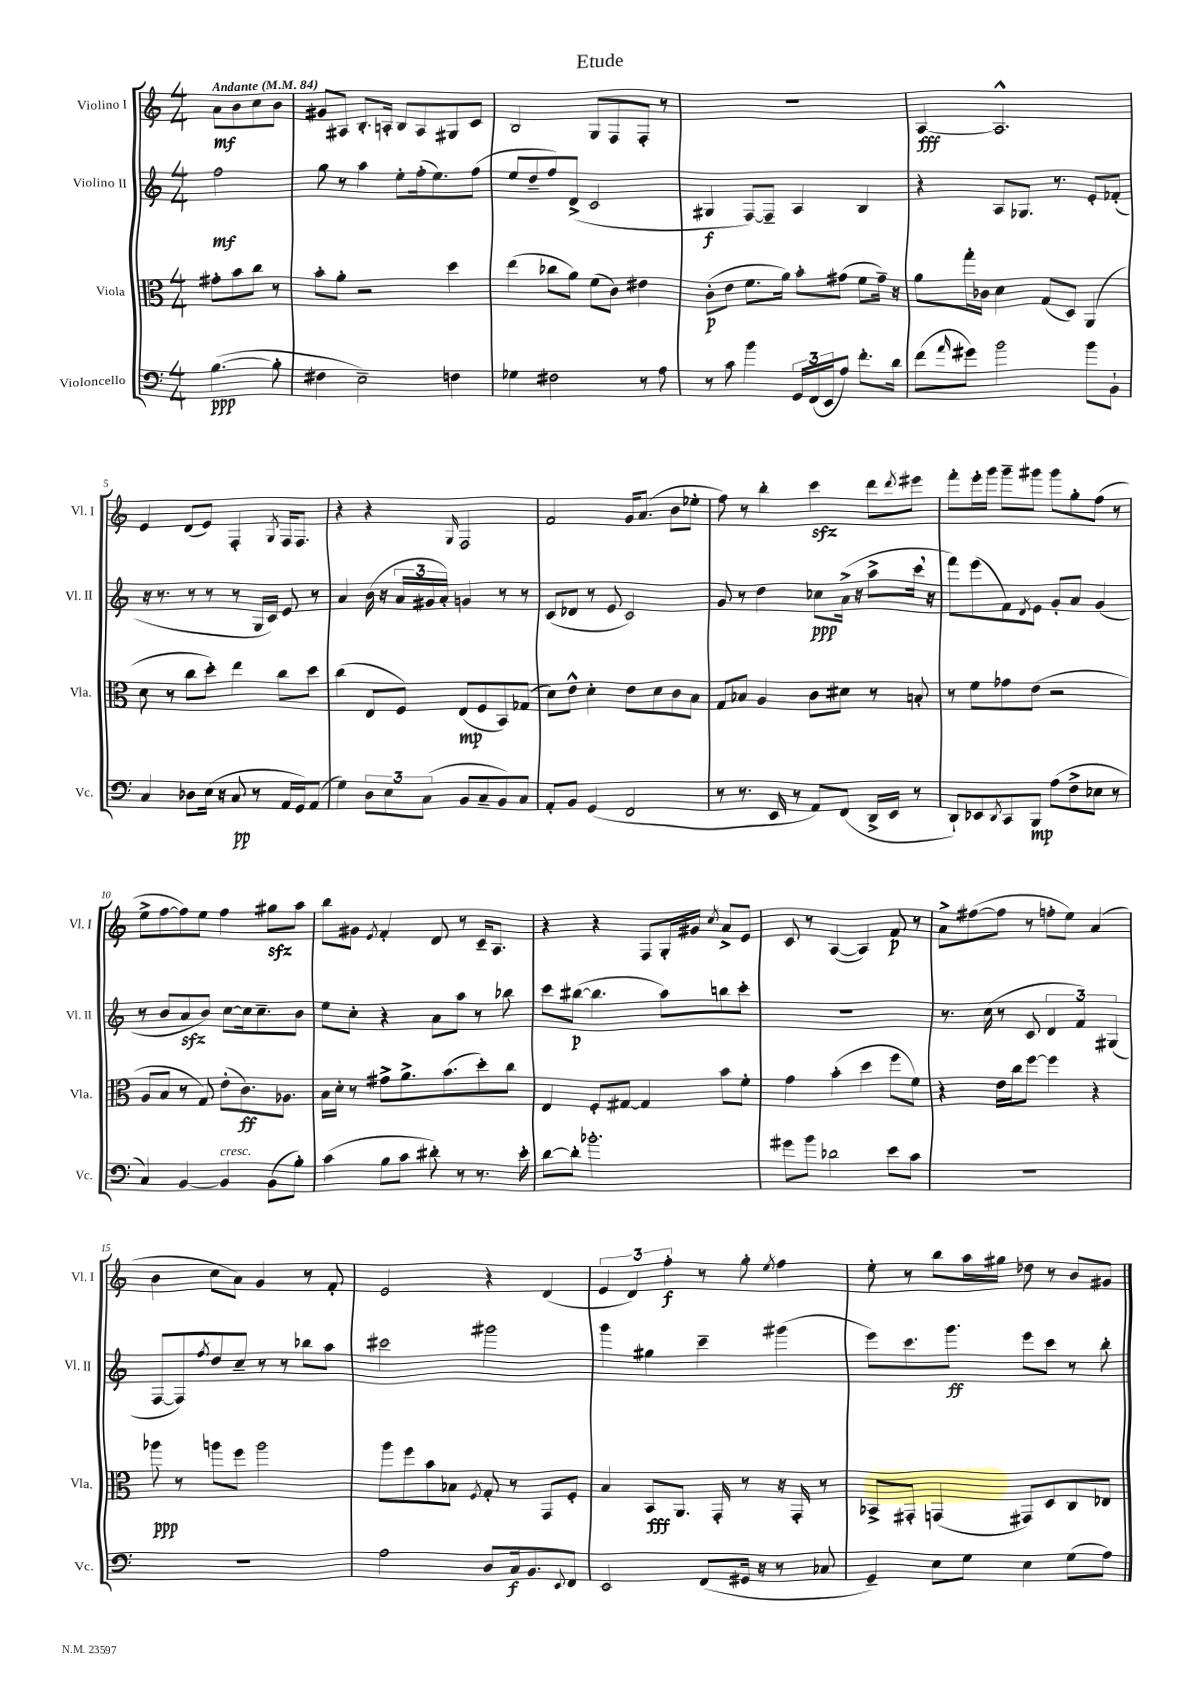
\header { title = "Etude" }
<<
\new StaffGroup <<
\new Staff = "s0" \with { instrumentName = "Violino I" shortInstrumentName = "Vl. I" } {
    \clef treble \key c \major \numericTimeSignature \time 4/4 \partial 2 \tempo "Andante" 4 = 84
    a'8\mf b'8 c''8 b'8 |
    gis'8 ais8 b8.-. a16-. b8 a8 gis8 c'8 |
    b2 g8 f8 f8-. r8 |
    R1 |
    a4~\fff a2.-^ |
    e'4 d'8( e'8) f4-. \acciaccatura { g8 } f16 f8. |
    r4 r4 \grace { g16 } f2 |
    f'2 g'16 a'8.( b'8 ees''8-. |
    f''8) r8 b''4-. c'''4\sfz d'''8 \acciaccatura { d'''8 } eis'''8 |
    f'''8-. e'''16-. g'''16 g'''8-- gis'''8 gis'''8 g''8-. f''8( r8 |
    e''8-> f''8~ f''8) e''8 f''4 gis''8\sfz a''8 |
    b''8 gis'8 \acciaccatura { e'8 } f'4-. d'8 r8 c'16-- a8. |
    r4 r4 f8 g16-. gis'16 \acciaccatura { c''8 } a'8-> e'8 |
    c'8 r8 a4~( a4) f'8\p r8 |
    a'8-> fis''8~( fis''8 r8 f''8-. e''8) a'4( |
    b'4 c''8 a'8) g'4 r8 f'8-. |
    e'2 r4 d'4( |
    \tuplet 3/2 { e'4 d'4) f''4-.\f } r8 g''8-. \acciaccatura { e''8 } f''4 |
    e''8-. r8 b''8 a''16 gis''16 des''8 r8 b'8 gis'8 \bar "|." |
}
\new Staff = "s1" \with { instrumentName = "Violino II" shortInstrumentName = "Vl. II" } {
    \clef treble \key c \major \numericTimeSignature \time 4/4 \partial 2
    f''2\mf |
    g''8 r8 a''4 e''8-. f''16-.( e''8.) f''8( |
    e''8 d''8-- f''8) d'8->( c'2 |
    gis4\f f8~) f8-- a4 b4 |
    r4 a8 ges8. r8. e'8-. fes'8-.( |
    r16 r8. r8 r8 r8 g16 c'16) e'8 r8 |
    a'4 b'16( r16 \tuplet 3/2 { a'16 gis'16 a'16-.) } g'4 r8 r8 |
    c'8( des'8 r8 e'8 c'2) |
    g'8 r8 d''4 ces''8\ppp a'16->( r16 a''8-> c'''16 \breathe r16 |
    f'''8) e'''8( f'8) \acciaccatura { d'8 } e'8 g'8-. a'8 g'4( |
    r8 b'8 a'8\sfz b'8) c''8~ c''16 c''8.-- b'8 |
    e''8 c''8-. r4 a'8 a''8 r8 bes''8 |
    c'''8 bis''8~\p( bis''4. a''8) b''8 c'''8-. |
    R1 |
    r8. c''16( r8 c'8 \tuplet 3/2 { d'4 f'4) gis4( } |
    f8~ f8) \acciaccatura { f''8 } d''8 c''8-- r8 r8 bes''8 a''8 |
    cis'''2 gis'''2 |
    g'''4 gis''4 c'''4-- gis'''4( |
    e'''8) c'''8. g'''8.\ff e'''8 c'''8 r8 b''8-. \bar "|." |
}
\new Staff = "s2" \with { instrumentName = "Viola" shortInstrumentName = "Vla." } {
    \clef alto \key c \major \numericTimeSignature \time 4/4 \partial 2
    gis'8-. b'8 c''8 r8 |
    b'8-. a'8-. r2 d''4 |
    e''4( ces''8 a'8) f'8( c'8) eis'4 |
    c'8-.\p( e'8 f'8. a'16) b'8-. gis'8( f'8 gis'16--) r16 |
    a'8 g''16-. ces'16 d'4 g8( d8) a,4( |
    d'8 r8 c''8 d''8-.) e''4 c''8 d''8 |
    c''4( e8 f8) e8\mp( f8 b,8) ges8( |
    d'8) e'8-^ d'4-. e'8 d'8 c'8 b8 |
    g8 bes8 a4 c'8 dis'8 r8 b8-. |
    r8 f'8 ges'8 e'8( r2 |
    a8 b8 r8 g8) e'8-.( c'8.\ff) aes8. |
    b16 d'16-. r8 gis'8-> a'8.-> b'8.( d''8-.) c''8 |
    e4 f8-. gis8~ gis4 b'8 f'8-. |
    g'4 b'4-.( d''4 f''8 f'8) |
    r4 e'16 c''16 f''8~ f''4 r4 |
    aes''8\ppp r8 a''8 f''8 a''2 |
    a''8 f''8 b'8 bes8 \acciaccatura { f8 } g8-. r8 g,8 f8-. |
    b4 b,8\fff a,8. g,16-. r8 r16 g,16-. r8 |
    bes,8-> gis,8-. g,4( gis,8) d8 c8 ees8 \bar "|." |
}
\new Staff = "s3" \with { instrumentName = "Violoncello" shortInstrumentName = "Vc." } {
    \clef bass \key c \major \numericTimeSignature \time 4/4 \partial 2
    b4.~\ppp( b8-. |
    fis4 e2--) f4 |
    ges4 fis2 r8 a8 |
    r8 c'8 b'4 \tuplet 3/2 { g,16 f,16( e,16 } a8) f'8.-. d'16 |
    f'8( \grace { a'16 } gis'8) b'2 b'8 b,8-! |
    c4 des8 e16( r16 c8\pp r8 a,16 g,16) a,8( |
    g4) \tuplet 3/2 { d8 e8 c8( } b,8 c8-- b,8) c8 |
    a,8-. b,8 g,4( f,2 |
    r8 r8. e,16 r8 a,8) f,8( d,16-> e,16 r8 |
    d,8-!) ees,8 \acciaccatura { d,8 } c,8 b,,8\mp a8( f8-> ees8 r8 |
    c4) b,4~ b,4^\markup { \italic "cresc." } b,8( b8-.) |
    c'4( b8 c'8 dis'8-.) r8 r8. e'16-. |
    d'8~ d'8-. bes'2.-. |
    gis'8 b'8 des'2 e'8 c'8 |
    R1 |
    R1 |
    a2 d8 c16\f b,8. \appoggiatura { e,8 } f,8 |
    e,2 f,8( gis,16 r16 r8 ces8 |
    g,4--) e8 g8 e4 g8( a8) \bar "|." |
}
>>
>>
